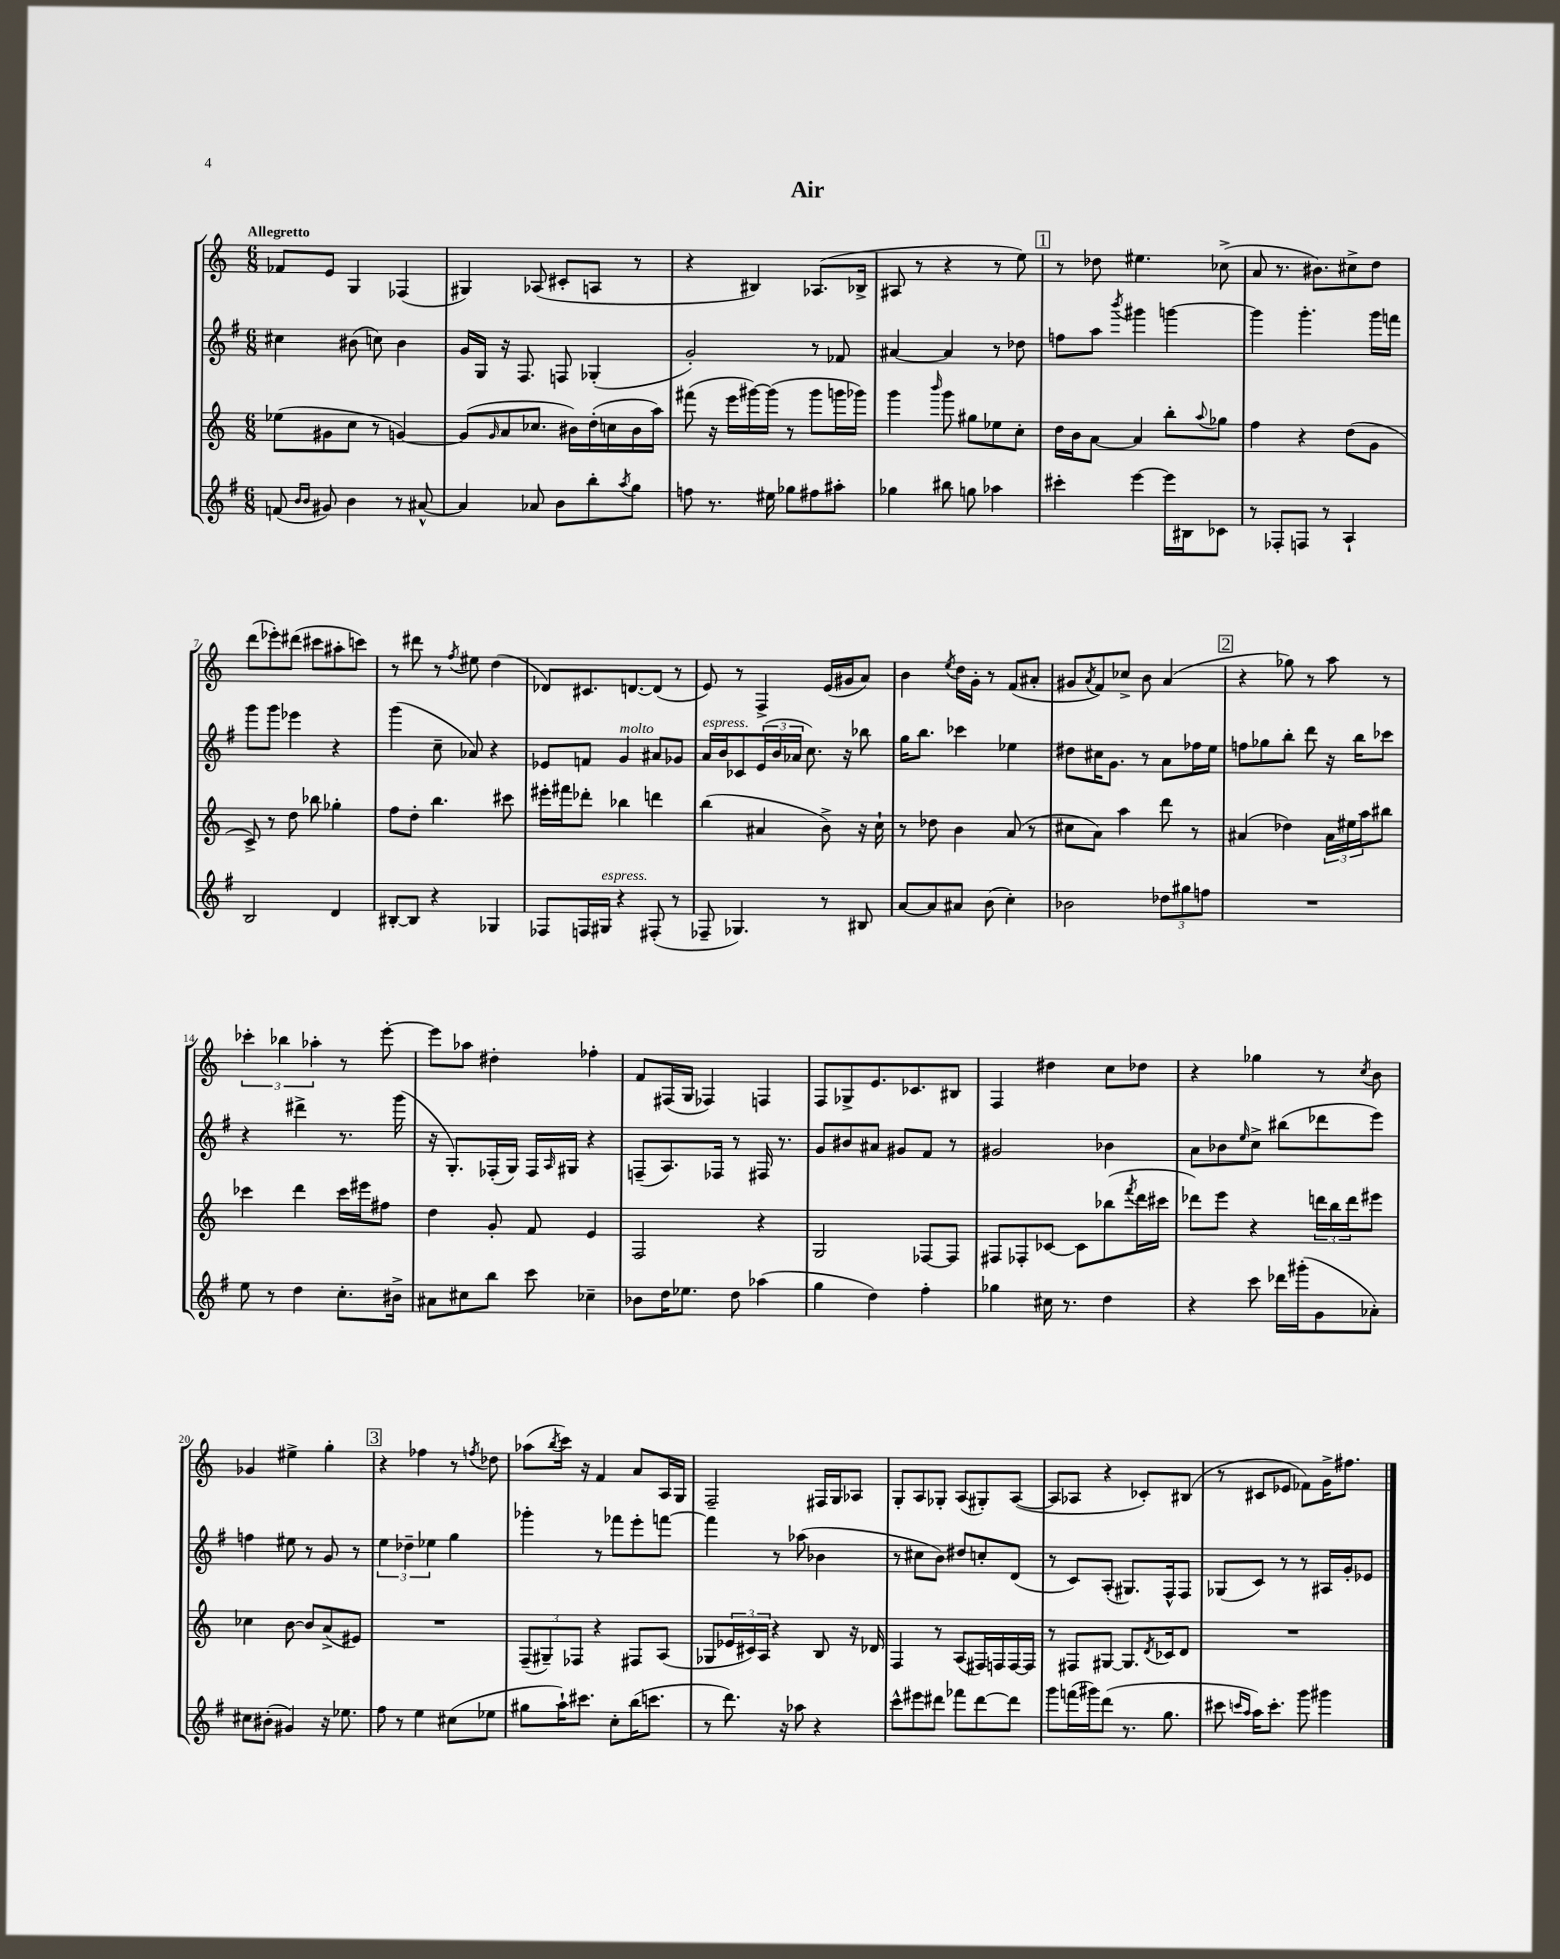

**kern	**kern	**kern	**kern
*staff4	*staff3	*staff2	*staff1
*clefG2	*clefG2	*clefG2	*clefG2
*k[f#]	*k[]	*k[f#]	*k[]
*M6/8	*M6/8	*M6/8	*M6/8
(8f	(8ee-	4cc#	8f-
16qqb	.	.	.
16qqb	.	.	.
8g#)	8g#	.	8e
4b	8cc	(8b#	4G
.	8r	8cc)	.
8r	[4g)	4b#	(4F-
[8a#^^	.	.	.
=	=	=	=
4a#]	(8g]	16g	4G#)
.	.	16G	.
.	16qqg	.	.
.	8a	16r	.
.	.	8.F#	.
8a-	8.cc-	.	(8A-
8b	.	8F	8c#'
.	16b#)	.	.
8bb'	(16dd'	(4G-'	8A
.	16cc	.	.
8qaa	.	.	.
8gg	16b#	.	8r
.	16aa)	.	.
=	=	=	=
8ff	(8fff#	2g')	4r
8.r	16r	.	.
.	16eee	.	.
.	[16ggg#)	.	4B#)
16ee#	(16ggg#]	.	.
8gg-	8r	.	.
8ff#	8ggg#	8r	(8.A-
8aa#'	16ggg	8f-	.
.	16ggg-)	.	16B-^
=	=	=	=
4gg-	4ggg	[4a#	8A#
.	.	.	8r
.	16qqbbb	.	.
8bb#	8ggg	4a#]	4r
8gg	8gg#	.	.
4aa-	8ee-	8r	8r
.	8cc'	8dd-	8ee)
=	=	=	=
4ccc#'	16dd	8ff	8r
.	16b	.	.
.	[8a	8aa	8dd-
.	.	8qbbb	.
[4eee	4a]	4ggg#	4.ee#
16eee]	8bb'	[4ggg	.
16B#	.	.	.
.	8qqaa	.	.
8c-	8gg-	.	(8cc-^
=	=	=	=
8r	4ff	4ggg]	8a
8F-'	.	.	8.r
8F	4r	4.ggg'	.
.	.	.	8.b#)
8r	.	.	.
4A`	(8dd	.	8cc#^
.	8g	16ggg	8dd
.	.	16fff	.
=	=	=	=
2B	8c^)	8ggg	(8ddd
.	8r	8ggg	8eee-')
.	8dd	4eee-	(8ddd#
.	8bb-	.	8ccc#
4d	4gg-'	4r	8aa#'
.	.	.	8ccc)
=	=	=	=
[8B#'	8ff	(4ggg	8r
8B#]	8dd'	.	8ddd#
4r	4.bb	8cc~	8r
.	.	.	8qff
.	.	8a-)	8ee#
4G-	.	4r	(4dd
.	8ccc#	.	.
=	=	=	=
8F-	16eee#'	8e-	8d-)
.	16fff#	.	.
16F	8ddd-'	8f	8.c#
16G#	.	.	.
4r	4bb-	4g	.
.	.	.	[8.d
(8F#'	4ddd	8a#	(8d]
8r	.	8g-	8r
=	=	=	=
8F-~	(4bb	16a	8e)
.	.	16b	.
4.G-)	.	8c-	8r
.	4a#	(24e	4F^
.	.	24b	.
.	.	24a-	.
.	.	8.cc)	.
8r	8b^)	.	(16e
.	.	16r	16g#
8B#	16r	8bb-	8a)
.	16cc`	.	.
=	=	=	=
[8a	8r	16gg	4b
.	.	8.bb	.
8a]	8dd-	.	.
.	.	.	8qee
8a#	4b	4ccc-	16dd
.	.	.	16g'
(8b	.	.	8r
4cc')	(8a	4ee-	(8f
.	8r	.	8a#'
=	=	=	=
2b-	8cc#	8dd#	8g#
.	.	.	8qa
.	8a)	16cc#	8f)
.	.	8.g	.
.	4aa	.	8cc-^
.	.	8r	8b
12dd-	8ddd	8a	(4a
12gg#	.	.	.
.	8r	16ff-	.
12ff	.	.	.
.	.	16ee	.
=	=	=	=
2.r	(4a#	8ff	4r
.	.	8gg-	.
.	4dd-)	8bb'	8gg-)
.	.	8ddd	8r
.	24a#	16r	8aa
.	24ee#	.	.
.	.	16bb	.
.	24aa	.	.
.	8bb#	8ccc-	8r
=	=	=	=
8ee	4ccc-	4r	6ccc-'
8r	.	.	.
.	.	.	6bb-
4dd	4ddd	4ddd#^	.
.	.	.	6aa-'
8.cc'	16ccc-	8.r	8r
.	16eee#	.	.
.	8ff#	.	[8eee'
16b#^	.	(16ggg	.
=	=	=	=
8a#	4dd	16r	8eee]
.	.	8.G')	.
8cc#	.	.	8aa-
8bb	8g'	(16F-'	4dd#'
.	.	16G)	.
8ccc	8f	16F-	.
.	.	16qqA	.
.	.	16G#	.
4cc-~	4e	4r	4ff-'
=	=	=	=
8b-	2F	(8F~	8f
16dd	.	8.A)	(16F#
8.ee-	.	.	16G
.	.	.	4F-)
.	.	16F-	.
8dd	.	8r	.
(4aa-	4r	16F#	4F
.	.	8.r	.
=	=	=	=
4gg	2G	8g	8F
.	.	8b#	8G-^
4dd)	.	8a#	8.e
.	.	8g#	.
.	.	.	8.c-
4ff#'	[8F-	8f#	.
.	8F-]	8r	8B#
=	=	=	=
4gg-	8F#	2g#	4F
.	8F-'	.	.
16cc#	[8c-	.	4dd#
8.r	.	.	.
.	8c-]	.	.
4dd	(8bb-	4b-	8cc
.	8qfff	.	.
.	16ddd	.	8dd-
.	16ccc#	.	.
=	=	=	=
4r	8ddd-)	8a	4r
.	8eee	8b-	.
.	.	16qqee	.
8ccc	4r	8cc^	4gg-
16ddd-	.	(8bb#	.
(16ggg#'	.	.	.
8g	24ddd	8ddd-	8r
.	24bb	.	.
.	24ddd	.	.
.	.	.	8qcc
8a-')	8eee#	8eee)	8b
=	=	=	=
8cc#	4cc-	4ff	4g-
(8b#'	.	.	.
4g#)	[8b	8ee#	4ee#^
.	8b]	8r	.
16r	(8a^	8g	4gg'
8.ee-	.	.	.
.	8e#)	8r	.
=	=	=	=
8ff#	2.r	6ee	4r
8r	.	.	.
.	.	6dd-~	.
4ee	.	.	4ff-
.	.	6ee-	.
(8cc#	.	4gg	8r
.	.	.	8qff
8ee-	.	.	8dd-
=	=	=	=
8gg#	(12F~	4ggg-'	(8aa-
.	12G#~)	.	.
.	.	.	8qbb
16aa`)	.	.	16ccc)
.	12F-	.	.
8.ccc#	.	.	16r
.	4r	8r	4f
8cc'	.	8fff-	.
(16bb	8F#	8eee'	8a
8.ccc	.	.	.
.	(8A	[8fff	16A
.	.	.	16G
=	=	=	=
8r	8G-	4fff]	2F~
8.ddd)	24e-	.	.
.	24c#)	.	.
.	24A	.	.
.	4r	8r	.
16r	.	.	.
8aa-	.	(8aa-	.
4r	8B	4b-	16F#
.	.	.	16G
.	16r	.	8A-
.	16d-	.	.
=	=	=	=
8ccc^^	4F	8r	8G'
8eee#	.	8cc#	8A
8ddd#	8r	8b)	8G-'
8fff-	(8A	8dd#	(8A
[8ddd#	16F#)	8cc'	8G#')
.	16F	.	.
8ddd#]	[16F	(8d	([8A
.	16F]	.	.
=	=	=	=
8ggg	8r	8r	8A]
(16fff	8F#	8c)	8A-
16ggg#)	.	.	.
(8ddd	[8G#	(8A'	4r
8.r	8.G#]	8.G#)	.
.	.	.	8c-')
.	8qd	.	.
8.gg	16c-	16F#^^	.
.	8d	8F#	(8B#
=	=	=	=
8ccc#	2.r	(8G-	8r
16qqccc	.	.	.
16qqaa	.	.	.
16aa)	.	8c)	8c#
8.ccc'	.	.	.
.	.	8r	8e-
8ggg	.	8r	8f-)
4ggg#	.	16A#	16g^
.	.	16g'	8.ff#
.	.	8e-	.
==	==	==	==
*-	*-	*-	*-
